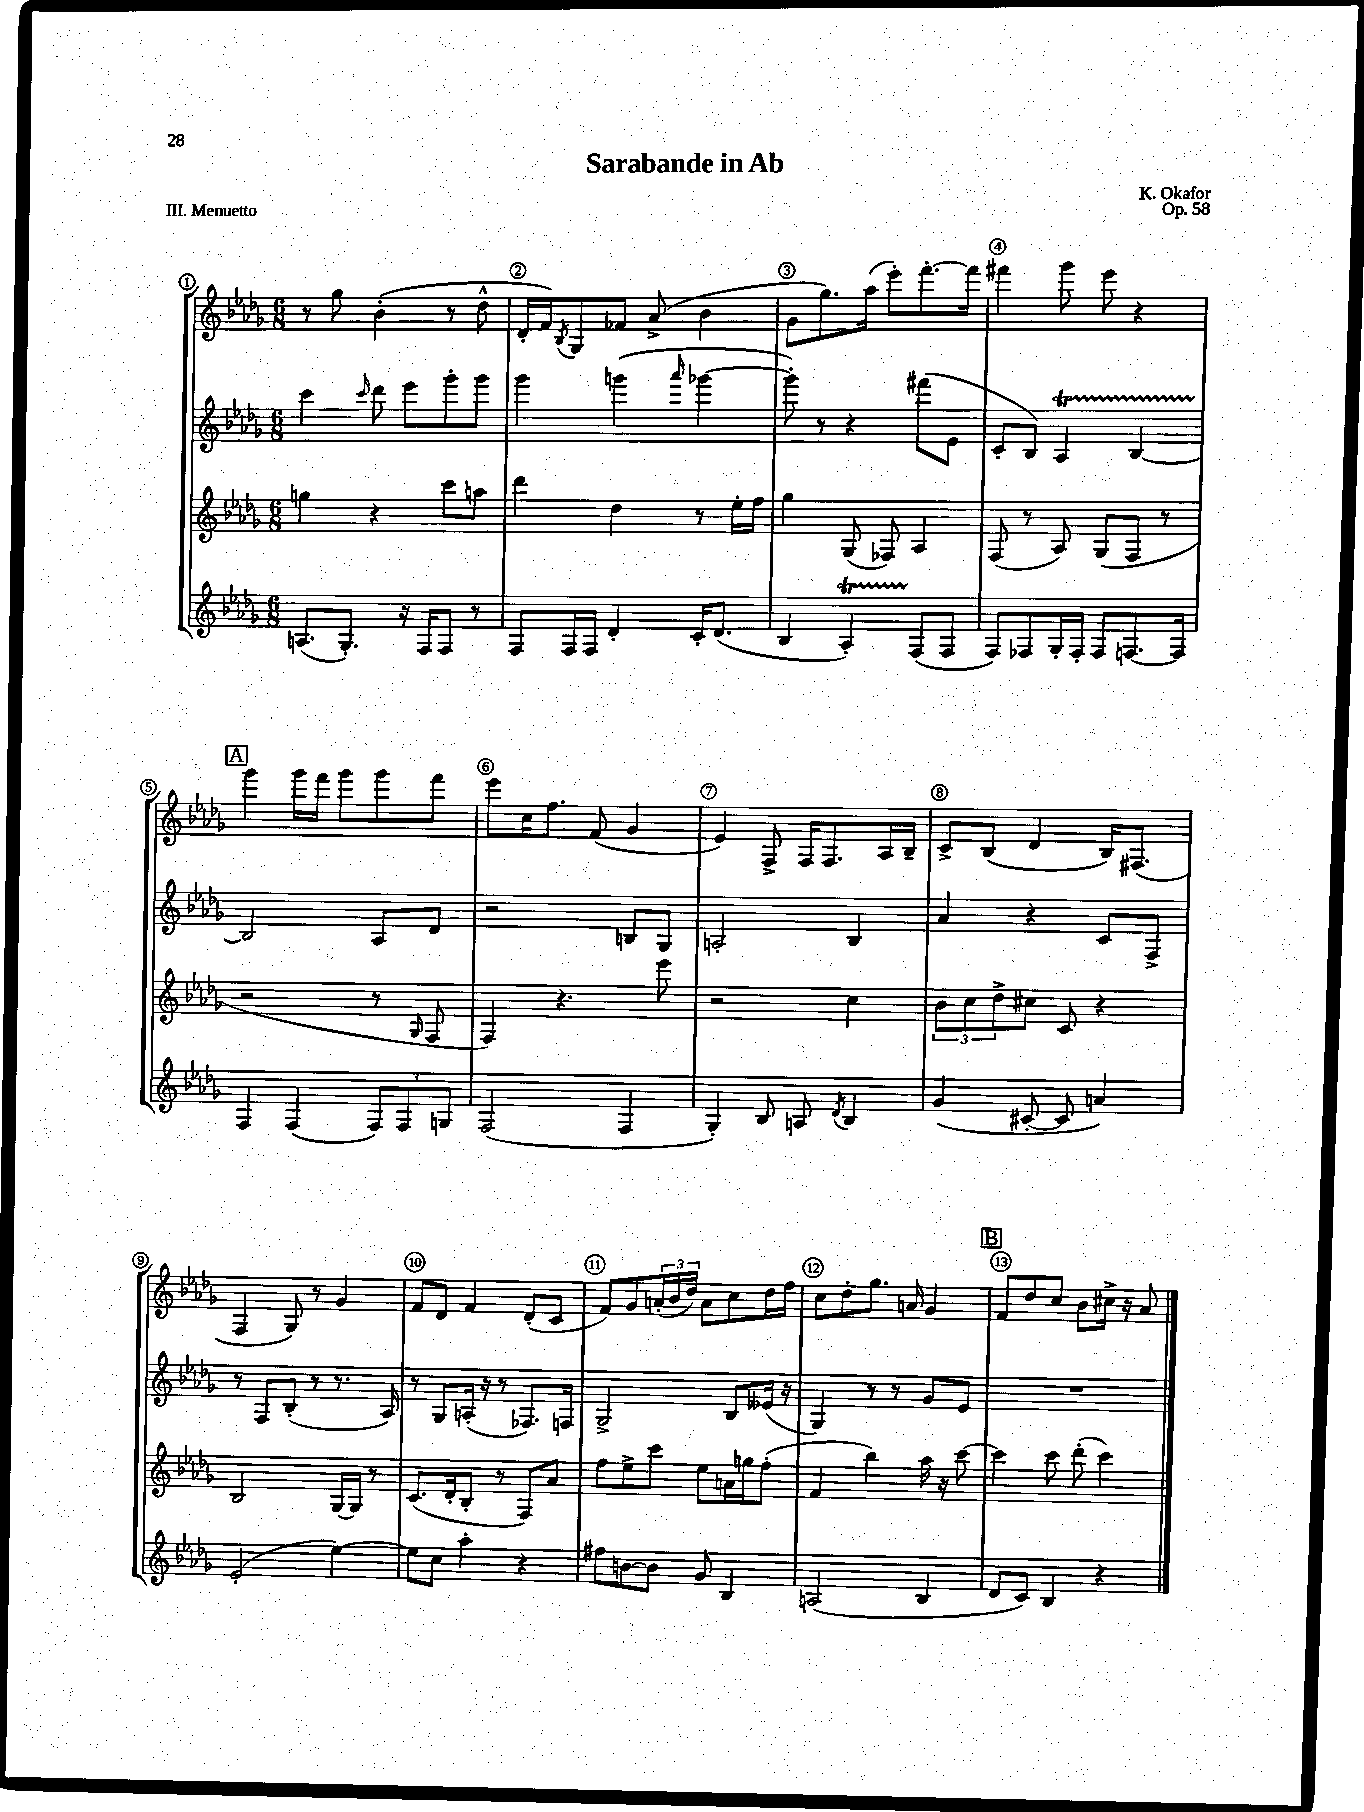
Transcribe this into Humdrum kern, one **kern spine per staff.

**kern	**kern	**kern	**kern
*part4	*part3	*part2	*part1
*staff4	*staff3	*staff2	*staff1
*clefG2	*clefG2	*clefG2	*clefG2
*k[b-e-a-d-g-]	*k[b-e-a-d-g-]	*k[b-e-a-d-g-]	*k[b-e-a-d-g-]
*M6/8	*M6/8	*M6/8	*M6/8
=1	=1	=1	=1
(8.An/L	4ggn\	4ccc\	8r
.	.	.	8gg-\
8.G-'/J)	.	.	.
.	.	16qqccc/	.
.	4r	8ddd-\	(4b-'\
16r	.	8eee-\L	.
16F/KL	.	.	.
8F/J	8ccc\L	8ggg-'\	8r
8r	8aan\J	8ggg-\J	8dd-^^\
=2	=2	=2	=2
8F/L	4ddd-\	4ggg-\	16d-'/LL
.	.	.	16f/J)
.	.	.	8qB-/
16F/L	.	.	8G-/
16F/JJ	.	.	.
4d-'/	4dd-\	(4gggn\	8f-X/J
.	.	.	(8a-^/
.	.	16qqaaa-/	.
16c'/KL	8r	[4ggg-X\	4b-\
(8.d-/J	.	.	.
.	16ee-'\LL	.	.
.	16ff\JJ	.	.
=3	=3	=3	=3
4B-/	4gg-\	8ggg-'\])	8g-\L
.	.	8r	8.gg-\)
4A-T'/)	(8G-/	4r	.
.	.	.	(16aa-\Jk
.	8F-X/)	.	8eee-'\L)
(8F/L	4A-/	(8fff#X\L	[8.fff'\
8F/J	.	8e-\J	.
.	.	.	16fff\Jk]
=4	=4	=4	=4
8F/L)	(8F/	8c'/L	4fff#X\
8F-X/	8r	8B-/J)	.
16G-'/L	8A-/)	4A-T/	8ggg-\
16F-'/JJ	.	.	.
8F-/L	(8G-/L	.	8eee-\
[8.Fn/	8F/J	[4B-TTT/	4r
.	8r	.	.
16F/Jk]	.	.	.
!!LO:LB:g=z
!!LO:REH:place=s1:t=A
=5	=5	=5	=5
4F/	2r	2B-/]	4ggg-\
(4F/	.	.	16ggg-\LL
.	.	.	16fff\JJ
.	.	.	8ggg-\L
12F/L)	8r	8A-/L	8ggg-\
12F/	.	.	.
.	16qqG-/	.	.
.	8F/	8d-/J	8fff\J
12Gn/J	.	.	.
=6	=6	=6	=6
(2F/	4F/)	2r	8eee-\L
.	.	.	16cc\K
.	.	.	8.ff\J
.	4.r	.	.
.	.	.	(8f/
4F/	.	8Bn/L	4g-/
.	8eee-\	8G-/J	.
=7	=7	=7	=7
4G-'/)	2r	2An'/	4e-/)
8B-/	.	.	8F^/
8An/	.	.	16F/KL
.	.	.	8.F/
8qd-/	.	.	.
4B-/	4cc\	4B-/	.
.	.	.	16A-/L
.	.	.	16B-~/JJ
=8	=8	=8	=8
(4g-/	12b-\L	4a-/	8c^/L
.	12cc\	.	.
.	.	.	(8B-/J
.	12dd-^\	.	.
[8c#X'/	8cc#X\J	4r	4d-/
8c#/]	8c/	.	.
4an/)	4r	8c/L	16B-/KL)
.	.	.	(8.F#X/J
.	.	8F^/J	.
!!LO:LB:g=z
=9	=9	=9	=9
(2e-'/	2B-/	8r	4F/
.	.	8F/L	.
.	.	(8B-'/J	8G-/)
.	.	8r	8r
[4ee-\)	[16G-/LL	8.r	4g-/
.	16G-/JJ]	.	.
.	8r	.	.
.	.	16A-/)	.
=10	=10	=10	=10
8ee-\L]	(8.c/L	8r	8f/L
8cc\J	.	8G-/L	8d-/J
.	16d-'/k	.	.
4aa-'\	8B-'/J	(16An'/Jk	4f/
.	.	16r	.
.	8r	8r	.
4r	8F/L)	8.F-X/L)	(8d-'/L
.	8a-/J	.	8c/J
.	.	16Fn/Jk	.
=11	=11	=11	=11
8ff#X\L	8ff\L	2G-^/	8f/L)
[8bn\	8ee-^\	.	8g-/
8b\J]	8ccc\J	.	(24an'/L
.	.	.	24b-/
.	.	.	24dd-/JJ)
8g-/	8ee-\L	.	8a\L
4B-/	16an\L	8B-/L	8cc\
.	16ggn\J	.	.
.	(8ff'\J	(16e--X/Jk	16dd-\L
.	.	16r	16ff\JJ
=12	=12	=12	=12
(2An/	4f/	4G-/)	8cc\L
.	.	.	8dd-'\
.	4bb-\)	8r	8.gg-\J
.	.	8r	.
.	.	.	16an/
4B-/	16aa-\	8g-/L	4g-/
.	16r	.	.
.	[8ccc\	8e-/J	.
!!LO:REH:place=s1:t=B
=13	=13	=13	=13
8d-/L	4ccc\]	2.r	8f/L
8c/J)	.	.	8dd-/
4B-/	8ccc\	.	8cc/J
.	(8ddd-'\	.	8b-\L
4r	4ccc\)	.	16cc#X^\Jk
.	.	.	16r
.	.	.	8a-/
==	==	==	==
*-	*-	*-	*-
